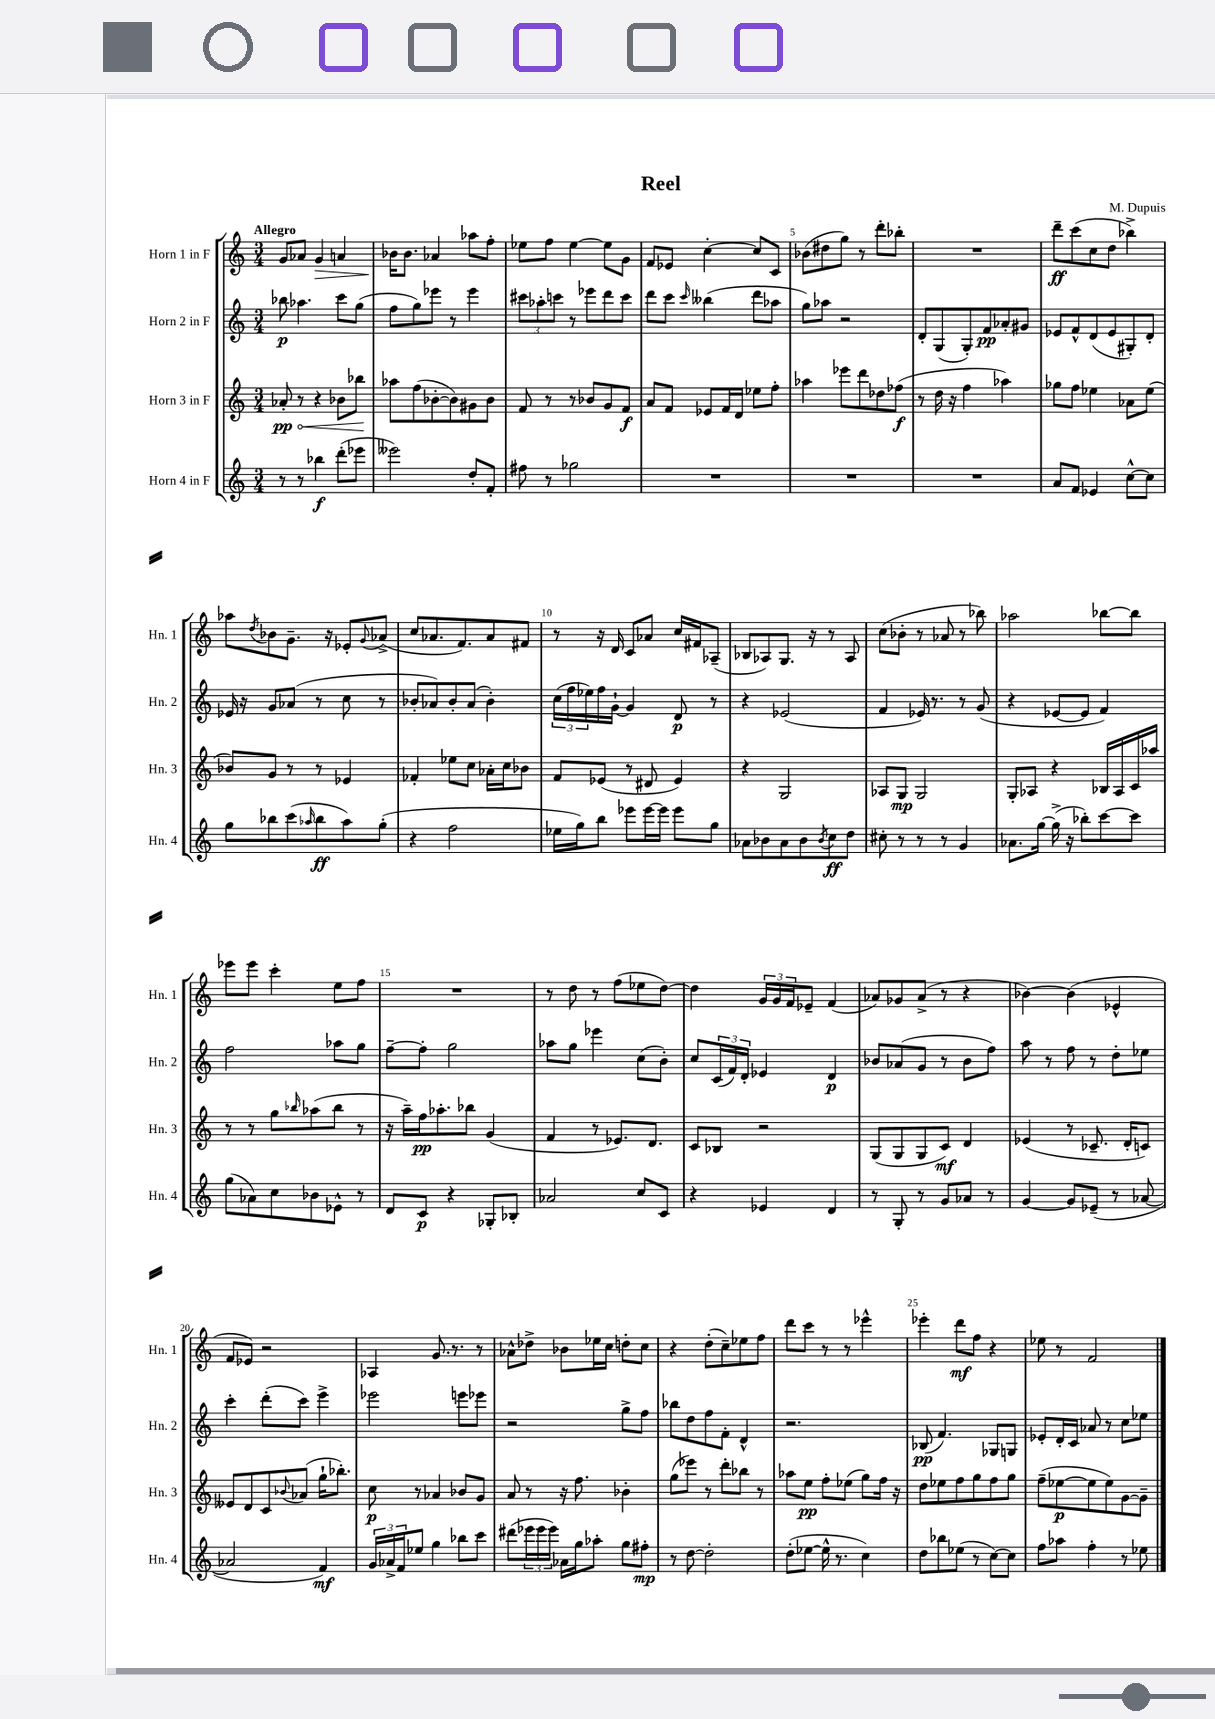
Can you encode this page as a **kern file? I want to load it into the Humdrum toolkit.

**kern	**kern	**kern	**kern
*staff4	*staff3	*staff2	*staff1
*clefG2	*clefG2	*clefG2	*clefG2
*k[]	*k[]	*k[]	*k[]
*M3/4	*M3/4	*M3/4	*M3/4
8r	8a-'/	8bb-\	8g/L
8r	8r	4.aa-\	8a-/J
4bb-\	4r	.	4g/
(8ddd'\L	8b-\L	8ccc\L	4a/
8eee-\J	8bb-\J	(8gg\J	.
=	=	=	=
2eee--\)	8aa-\L	8ff\L	16b-\LK
.	.	.	8.b-\J
.	(8ff\	8gg\)	.
.	[8b-'\	8eee-\J	4a-/
.	8b-\])	8r	.
8dd'/L	8g#\	4eee-\	8aa-\L
8f'/J	8b-\J	.	8ff'\J
=	=	=	=
8ff#\	8f/	12ccc#\L	8ee-\L
.	.	12aa-'\	.
8r	8r	.	8ff\J
.	.	12ccc\J	.
2gg-\	8r	8r	[4ee-\
.	8b-/L	8eee-\L	.
.	8g/	8ddd\	8ee-\]L
.	8f/J	8ccc\J	8g\J
=	=	=	=
2.r	8a/L	8ddd\L	8f/L
.	8f/J	8ccc\J	8e-/J
.	.	16qqccc/	.
.	8e-/L	(4bb--\	[4cc'\
.	16f/L	.	.
.	16d/JJ	.	.
.	8ee-\L	8ddd\L	8cc/]L
.	8ff'\J	8aa-\J	8c/J
=	=	=	=
2.r	4aa-\	8gg\L)	(8b-\L
.	.	8aa-\J	8dd#\
.	8eee-\L	2r	8gg\J)
.	8ddd\	.	8r
.	8dd-\	.	8ddd'\L
.	(8ff-\J	.	8bb-'\J
=	=	=	=
2.r	8r	8d'/L	2.r
.	16dd\	(8G/	.
.	16r	.	.
.	4ff\	8G'/)	.
.	.	8f/	.
.	4aa-\)	8a-'/	.
.	.	8g#/J	.
=	=	=	=
8a/L	8gg-\L	8e-/L	8ddd~\L
8f/J	8ff\J	8f^^/	(8ccc\
4e-/	4ee-\	(8d/	8cc\
.	.	8e-/	8dd\J
[8cc^^\L	8a-\L	8G#'/)	4bb-^\)
8cc\]J	(8ee-\J	8d'/J	.
=	=	=	=
8gg\L	8b-/L)	16e-/	8aa-\L
.	.	16r	.
.	.	.	8qdd/
8bb-\	8g/J	8g/L	8b-\
(8ccc\	8r	(8a-/J	8.g~\J
16qqaa-/	.	.	.
8bb-\	8r	8r	.
.	.	.	16r
8aa-\)	4e-/	8cc\	8e-'/L
.	.	.	8qqg/
(8gg'\J	.	8r	(8a-^/J
=	=	=	=
4r	4f-'/	8b-'/L	8cc/L
.	.	8a-/)	8.a-/
2ff\	8ee-\L	8b-'/	.
.	.	.	8.f/)
.	8cc\J	(8a-/J	.
.	16a-'\LL	4b-'\)	8a-/
.	16cc\J	.	.
.	8b-\J	.	8f#/J
=	=	=	=
16ee-\LL	8f/L	(24cc\LL	8r
.	.	24ff\	.
16gg\J)	.	.	.
.	.	24ee-\)	.
8bb\J	(8e-/J	16ff\	16r
.	.	[16g`\JJ	16d/
8eee-\L	8r	4g/]	8c/L
[16eee-\L	8d#/	.	8a-/J
16eee-\]JJ	.	.	.
8eee-\L	4e-/)	8d/	16cc/LL
.	.	.	16f#/J
8gg\J	.	8r	(8A-~/J
=	=	=	=
8a-\L	4r	4r	8B-/L
8b-\	.	.	8A-/)
8a-\	2G/	(2e-/	8.G/J
8b-\	.	.	.
.	.	.	16r
8qb-/	.	.	.
8cc\	.	.	8r
8dd\J	.	.	8A-/
=	=	=	=
8cc#'\	8A-/L	4f/	(8cc\L
8r	8G/J	.	8b-'\J
8r	2G/	16e-/)	8r
.	.	8.r	.
8r	.	.	8a-/
4g/	.	8r	8r
.	.	(8g/	8bb-\)
=	=	=	=
8.a-\L	8G'/L	4r	2aa-\
.	8A-/J	.	.
[16gg\Jk	.	.	.
(16gg^\]	4r	[8e-/L	.
16r	.	.	.
8bb-'\L)	.	8e-/]J	.
[8ccc\	16B-/LL	4f/)	[8bb-\L
.	16A-/	.	.
8ccc\]J	16c/	.	8bb-\]J
.	16aa-/JJ	.	.
=	=	=	=
(8gg\L	8r	2ff\	8eee-\L
8a-\)	8r	.	8eee-\J
8cc\	8gg\L	.	4ccc'\
.	16qqbb-/	.	.
8b-\	(8aa-\	.	.
8e-^^\J	8bb-\J	8aa-\L	8ee\L
8r	8r	8gg\J	8ff\J
=	=	=	=
8d/L	16r	[8ff~\L	2.r
.	16aa~\LL)	.	.
8c/J	16ff\J	8ff'\]J	.
.	8.aa-'\	.	.
4r	.	2gg\	.
.	8bb-\J	.	.
8G-'/L	(4g/	.	.
8B-'/J	.	.	.
=	=	=	=
2a-/	4f/	8aa-\L	8r
.	.	8gg\J	8dd\
.	8r	4eee-\	8r
.	8.e-/L)	.	(8ff\L
8cc/L	.	(8cc\L	8ee-\
.	8.d/J	.	.
8c/J	.	8b'\J)	[8dd\J)
=	=	=	=
4r	8c/L	8cc/L	4dd\]
.	8B-/J	(24c/L	.
.	.	24f/)	.
.	.	24d'/JJ	.
4e-/	2r	4e-/	24g/LL
.	.	.	24g/
.	.	.	24f/J
.	.	.	8e-~/J
4d/	.	4d/	(4f/
=	=	=	=
8r	(8G/L	8b-/L	8a-/L)
8G'/	8G/	(8a-/	8g-/
8r	8G/	8g/J	(8a-^/J
8g/L	8c/J)	8r	8r
8a-/J	4d/	8b-\L	4r
8r	.	8ff\J)	.
=	=	=	=
[4g/	(4e-/	8aa\	[4b-\)
.	.	8r	.
8g/]L	8r	8ff\	(4b-\]
(8e-~/J	8.c-~/	8r	.
8r	.	8dd'\L	4e-^^/
.	16d'/LK	.	.
[8a-/	8c/J)	8ee-\J	.
=	=	=	=
2a-/]	8e--/L	4ccc'\	8f/L
.	8d/	.	8e-/J)
.	8c/	(8ddd'\L	2r
.	8qqb-/	.	.
.	(8a-/J	8ccc\J)	.
4f/)	16gg`\LK	4eee^\	.
.	8.bb-'\J)	.	.
=	=	=	=
24g/LL	8cc\	2eee-\	4A-/
24a-^/	.	.	.
24f/J	.	.	.
8ee-/J	8r	.	.
4gg\	4a-/	.	8.g/
.	.	.	8.r
8bb-\L	8b-/L	8eee\L	.
8ccc\J	8g/J	8eee-\J	8r
=	=	=	=
(8ddd#\L	8a/	2r	8a-^^\L
24eee-\L	8r	.	8dd-^\J
24eee-\	.	.	.
24eee-\JJ)	.	.	.
16a-\LL	16r	.	8b-\L
16gg\J	8.ff\	.	.
8aa-'\J	.	.	16ee-\L
.	.	.	16cc\JJ
8gg\L	4b-'\	8gg^\L	8dd'\L
8ff#'\J	.	8ff\J	8cc\J
=	=	=	=
8r	(8gg\L	8bb-\L	4r
[8dd\	8eee-\J)	8dd\	.
2dd'\]	8r	8ff\	(8dd'\L
.	8ddd'\L	8f'\J	8cc~\)
.	8bb-\J	4d^^/	8ee-\
.	8r	.	8ff\J
=	=	=	=
(8dd'\L	8aa-\L	2.r	8ddd\L
[8ee-\J	8ee\J	.	8ccc\J
16ee-^^\]	8ff'\L	.	8r
8.r	.	.	.
.	(8ee-\J	.	8r
4cc\)	8gg\L)	.	4eee-^^\
.	16ff\Jk	.	.
.	16r	.	.
=	=	=	=
8dd\L	8dd\L	(8B-/	4eee-'\
8bb-\	8ee-\	4.f/)	.
(8ee-\J	8ff\	.	8ddd\L
8r	8gg\	.	8ff\J
[8cc\L)	8ff\	8G-/L	4r
8cc\]J	8gg\J	8G/J	.
=	=	=	=
8ff\L	(8ff~\L	8e-'/L	8ee-\
8aa-\J	[8ee-\	16d'/L	8r
.	.	16c/JJ	.
4ff'\	8ee-\]	8a-/	2f/
.	8ee-\)	8r	.
8r	[8g\	8cc\L	.
8ee-\	8g~\]J	8ee-\J	.
==	==	==	==
*-	*-	*-	*-
